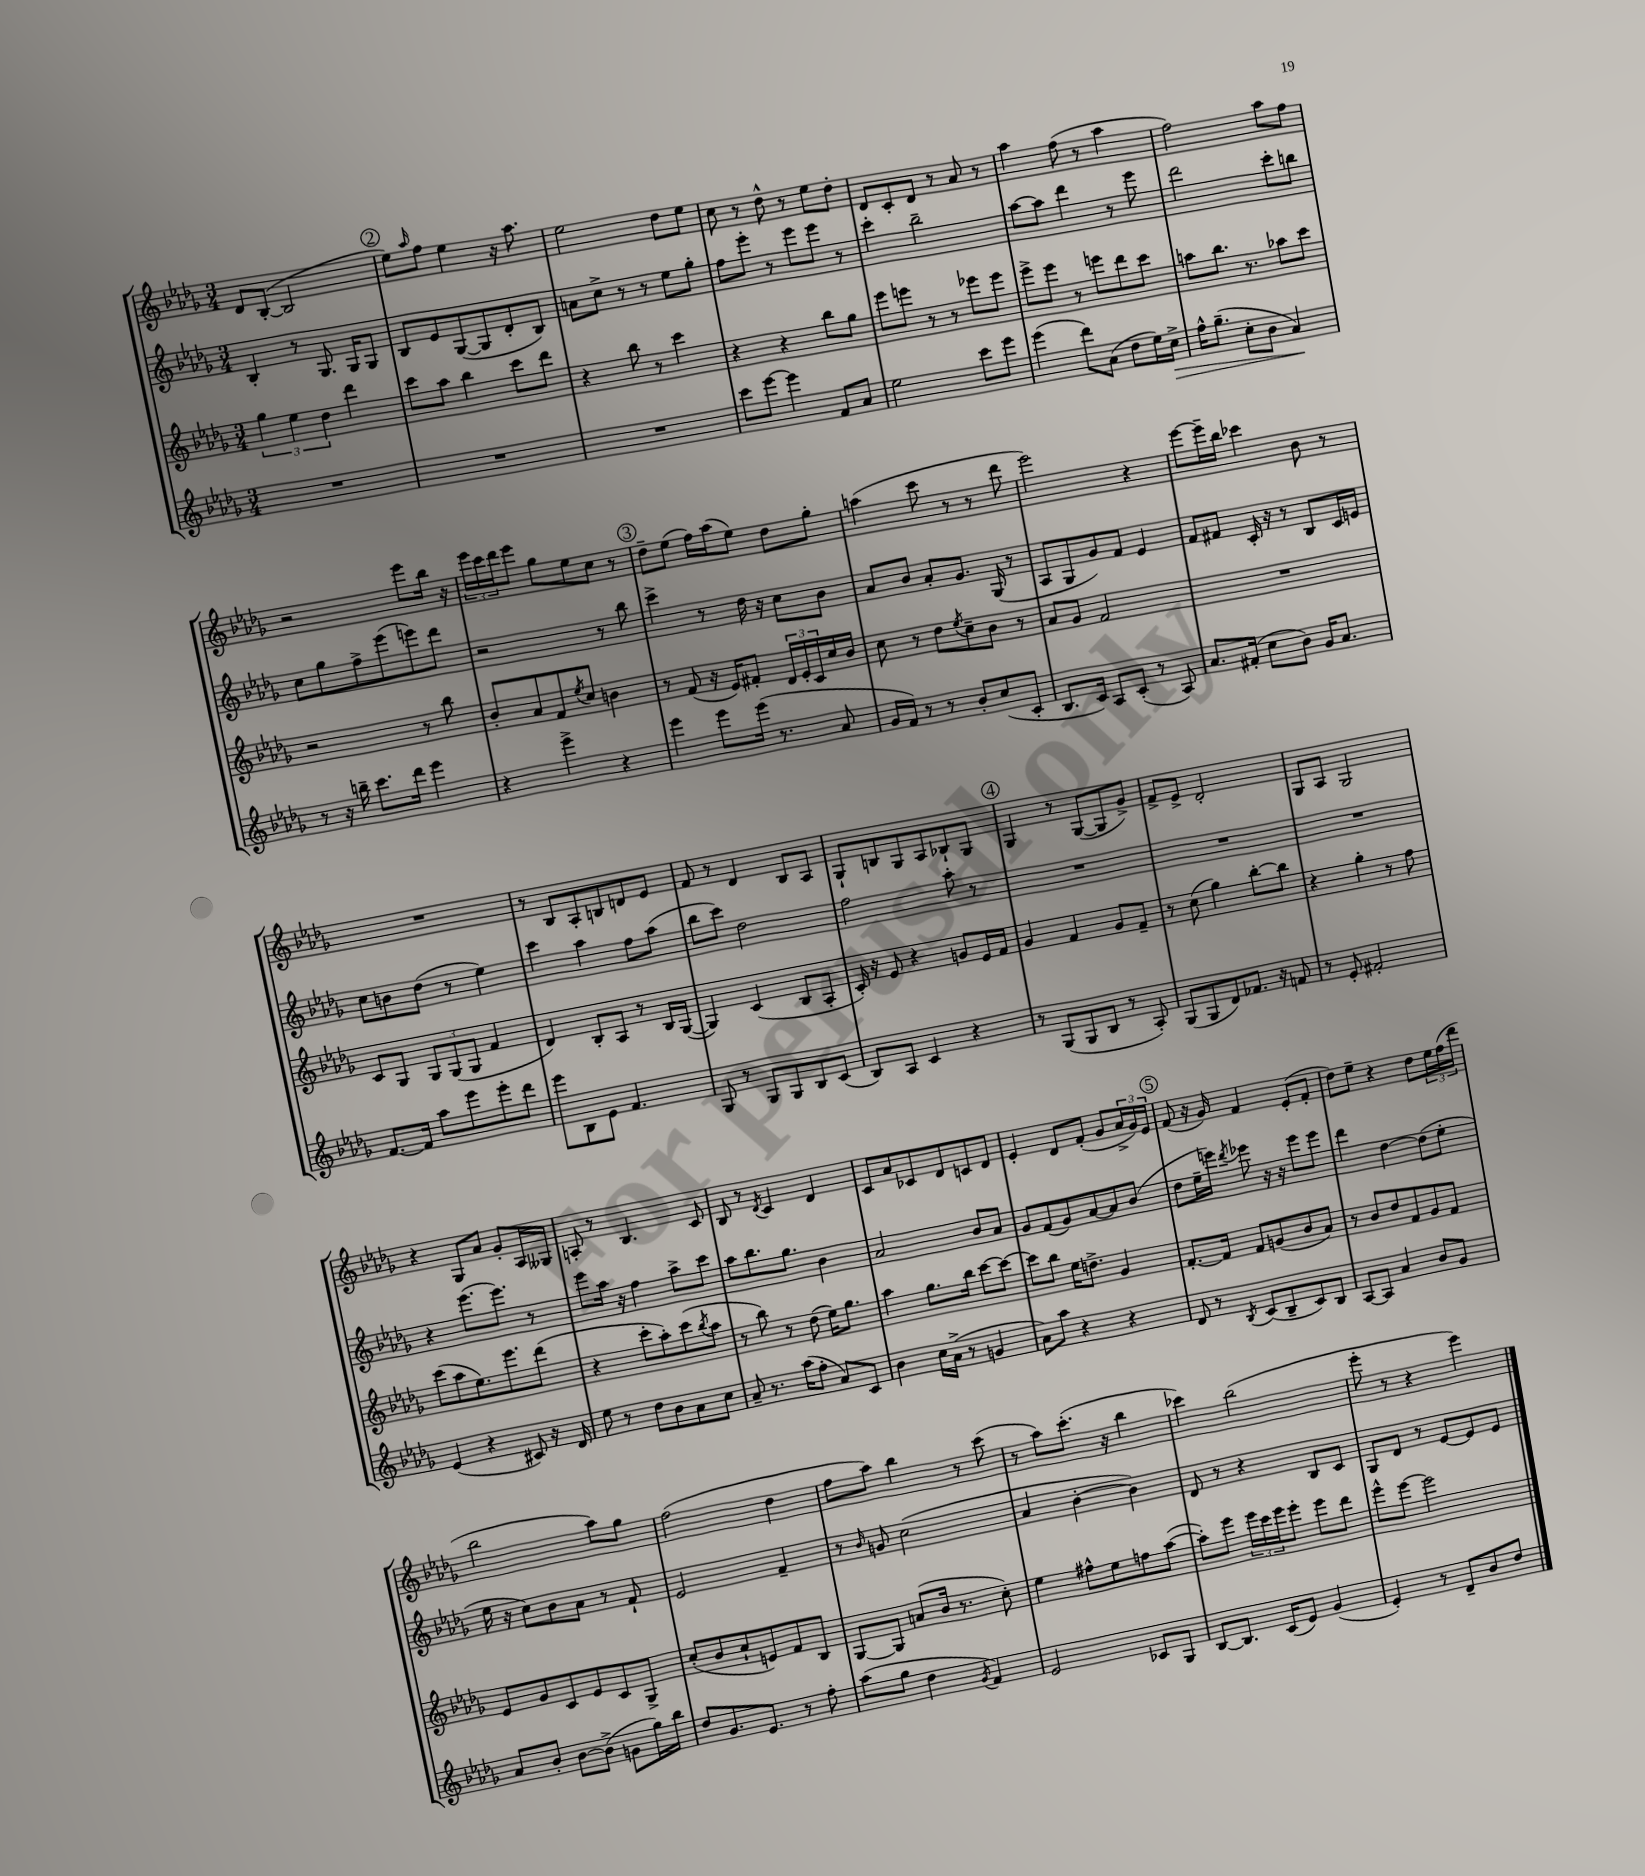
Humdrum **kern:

**kern	**dynam	**kern	**kern	**kern
*part4	*part4	*part3	*part2	*part1
*staff4	*staff4	*staff3	*staff2	*staff1
*clefG2	*	*clefG2	*clefG2	*clefG2
*k[b-e-a-d-g-]	*	*k[b-e-a-d-g-]	*k[b-e-a-d-g-]	*k[b-e-a-d-g-]
*M3/4	*	*M3/4	*M3/4	*M3/4
=11	=11	=11	=11	=11
2.r	.	6gg-\	4B-'/	8d-/L
.	.	.	.	([8B-'/J
.	.	6ee-\	.	.
.	.	.	8r	2B-/]
.	.	6dd-\	.	.
.	.	.	8.G-/	.
.	.	4ddd-\	.	.
.	.	.	16G-/KL	.
.	.	.	8G-/J	.
!!LO:REH:place=s1:t=2
=12	=12	=12	=12	=12
2.r	.	8ccc\L	8B-/L	8ee-\L)
.	.	.	.	16qqaa-/
.	.	8aa-\J	8e-/	8ff\J
.	.	4bb-\	([8G-/	4ee-\
.	.	.	8G-/]	.
.	.	8ccc\L	8d-'/	16r
.	.	.	.	8.aa-\
.	.	8ddd-\J	8B-/J)	.
=13	=13	=13	=13	=13
2.r	.	4r	8an\L	2ee-\
.	.	.	8cc^\J	.
.	.	8bb-\	8r	.
.	.	8r	8r	.
.	.	4ccc\	8ee-\L	8dd-\L
.	.	.	8gg-'\J	8ee-\J
=14	=14	=14	=14	=14
8ccc\L	.	4r	8ff\L	8cc\
[8eee-\J	.	.	8eee-'\J	8r
4eee-\]	.	4r	8r	8dd-^^\
.	.	.	8eee-\L	8r
8f/L	.	8bb-\L	8eee-\J	8ee-\L
8a-/J	.	8gg-\J	8r	8dd-'\J
=15	=15	=15	=15	=15
2ee-\	.	8eee-\L	4ccc'\	8d-/L
.	.	8eeen\J	.	8c'/
.	.	8r	2bb-~\	8d-/J
.	.	8r	.	8r
8ccc\L	.	8eee-X\L	.	8a-/
8eee-\J	.	8eee-\J	.	8r
=16	=16	=16	=16	=16
(4eee-\	.	8eee-^\L	[8aa-\L	4aa-\
.	.	8eee-\J	8aa-\J]	.
8ddd-\L)	.	8r	4ddd-\	(8ff\
(8a-\J	.	8eeen\L	.	8r
8dd-\L	.	8ddd-\	8r	4aa-\
16ee-\L)	.	8ccc\J	8eee-\	.
!	!LO:HP:b	!	!	!
16cc^\JJ	>	.	.	.
=17	=17	=17	=17	=17
16ff^^\KL	.	8aan\L	2ddd-\	2ff\)
(8.gg-~\J	.	.	.	.
.	.	8.bb-\J	.	.
8cc'\L	.	.	.	.
.	.	8.r	.	.
8b-\J	.	.	.	.
4a-/)	.	8aa-X\L	8ccc'\L	8aa-\L
.	.	8ccc\J	8bbn\J	8ff\J
.	]	.	.	.
!!LO:LB:g=z
=18	=18	=18	=18	=18
8r	.	2r	8cc\L	2r
16r	.	.	8gg-\	.
16bbn~\	.	.	.	.
8.ccc\L	.	.	8ff^\	.
.	.	.	(8eee-\	.
16ddd-\Jk	.	.	.	.
4eee-\	.	8r	8eeen\)	8eee-\L
.	.	8bb-\	8ddd-\J	16bb-\Jk
.	.	.	.	16r
=19	=19	=19	=19	=19
4r	.	8b-'/L	2r	24eee-\LL
.	.	.	.	24ccc\
.	.	.	.	24ddd-\J
.	.	8a-/	.	8eee-\J
4eee-^\	.	8f/	.	8gg-\L
.	.	8qee-/	.	.
.	.	8cc/J	.	8ee-\
4r	.	4bn\	8r	8cc\J
.	.	.	8bb-\	8r
!!LO:REH:place=s1:t=3
=20	=20	=20	=20	=20
4eee-\	.	8r	4ccc^\	8dd-~\L
.	.	(8f/	.	(8ee-\J
8eee-\L	.	16r	8r	16ff\LL)
.	.	16e-/KL)	.	(16aa-\J
(16eee-\Jk	.	8f#X'/J	16dd-\	8ee-\J)
8.r	.	.	16r	.
.	.	24d-/LL	8cc\L	8dd-\L
.	.	24e-'/	.	.
.	.	24c/	.	.
8a-/	.	16cc/	8b-\J	8gg-'\J
.	.	16b-/JJ	.	.
=21	=21	=21	=21	=21
16g-/LL	.	8cc\	8a-/L	(4aan\
16f/JJ)	.	.	.	.
8r	.	8r	8b-/J	.
8r	.	8dd-\L	8a-'/L	8ccc\
.	.	8qee-/	.	.
8b-'/L	.	8cc~\	8.g-/J	8r
(8cc/	.	8b-\J	.	8r
.	.	.	(16G-/	.
8c'/J	.	8r	8r	8ddd-\
=22	=22	=22	=22	=22
8.B-/L	.	8a-/L	8A-/L	2eee-\)
.	.	8g-/J	8G-/	.
16c/Jk)	.	.	.	.
8A-/L	.	2f/	8g-/)	.
(8c'/J	.	.	8f/J	.
8r	.	.	4e-/	4r
8A-/)	.	.	.	.
=23	=23	=23	=23	=23
8.a-/L	.	2.r	8f/L	[8eee-\L
.	.	.	8f#X/J	16eee-~\L]
(16f#X'/Jk	.	.	.	16bb-\JJ
8cc\L	.	.	16c'/	4ccc-X\
.	.	.	16r	.
8b-\J)	.	.	8r	.
16g-/KL	.	.	8B-/L	8b-\
8.a-/J	.	.	.	.
.	.	.	16c/L	8r
.	.	.	16en/JJ	.
!!LO:LB:g=z
=24	=24	=24	=24	=24
[8.f/L	.	8c/L	8cc\L	2.r
.	.	8G-/J	8bn\	.
16f/Jk]	.	.	.	.
8aa-\L	.	12G-/L	(8dd-\J	.
.	.	(12G-/	.	.
8eee-\	.	.	8r	.
.	.	12G-/J	.	.
8eee-'\	.	4f/	4ee-\)	.
8ddd-\J	.	.	.	.
=25	=25	=25	=25	=25
8eee-\L	.	4d-/)	4ccc\	8r
8B-\	.	.	.	8B-/L
8e-\J	.	8B-'/L	4aa-\	8A-'/
4.f/	.	8A-/J	.	8Bn/
.	.	8r	8ff\L	8dn/
.	.	16B-/LL	(8aa-\J	8e-/J
.	.	([16G-/JJ	.	.
=26	=26	=26	=26	=26
8G-/	.	4G-/])	8bb-\L	8f/
8r	.	.	8ccc\J)	8r
8G-/L	.	(4c/	2dd-\	4d-/
8G-/	.	.	.	.
8B-/	.	8B-/L	.	8B-/L
(8c/J	.	8A-'/J	.	8A-/J
=27	=27	=27	=27	=27
8B-/L)	.	16c'/)	2ff\	8G-`/L
.	.	16r	.	.
8A-/J	.	8e-/	.	8Bn/
4c/	.	4r	.	8G-/
.	.	.	.	8A-/
4r	.	8gn/L	8aa-'\	8B-X`/
.	.	16e-/L	8r	8G-/J
.	.	16f/JJ	.	.
!!LO:REH:place=s1:t=4
=28	=28	=28	=28	=28
8r	.	4g-/	2.r	4G-/
(8G-/L	.	.	.	.
8G-/	.	4f/	.	8r
8B-/J	.	.	.	([8G-/L
8r	.	8g-/L	.	8G-/]
8A-'/)	.	8f~/J	.	8g-^/J)
=29	=29	=29	=29	=29
(8G-/L	.	8r	2.r	8f^/L
8G-/	.	(8cc\	.	8e-^/J
8d-/)	.	4gg-\)	.	2d-'/
8.f-X/J	.	.	.	.
.	.	[8bb-'\L	.	.
16r	.	.	.	.
8fn/	.	8bb-\J]	.	.
=30	=30	=30	=30	=30
8r	.	4r	2.r	8G-/L
8e-'/	.	.	.	8A-/J
2f#X'/	.	4gg-'\	.	2G-/
.	.	8r	.	.
.	.	8ff\	.	.
!!LO:LB:g=z
=31	=31	=31	=31	=31
(4e-/	.	(8ccc\L	4r	4r
.	.	8aa-\	.	.
4r	.	8.ee-\)	(8.eee-\L	8G-/L
.	.	.	.	8a-/J
.	.	8.eee-\	8.eee-\J)	.
8c#X/)	.	.	.	8g-'/L
16r	.	(8ddd-\J	8r	16A-/L
16d-/	.	.	.	16G--X/JJ
=32	=32	=32	=32	=32
8ee-\	.	4r	8eee-\L	8An'/
8r	.	.	16aa-\Jk	8r
.	.	.	16r	.
8dd-\L	.	8ccc'\L	4ff\	4.B-/
8b-\	.	8aa-'\)	.	.
8a-\	.	(8ccc\	8aa-^\L	.
.	.	8qbb-/	.	.
8cc\J	.	8aa-\J	8ccc\J	8c/
=33	=33	=33	=33	=33
8a-~/	.	8r	8aa-\L	8B-/
8.r	.	8bb-\)	8.bb-\	8r
.	.	.	.	8qd-/
.	.	8r	.	4c/
(16aa-\KL	.	.	8.gg-\J	.
8ff'\J	.	(8dd-\	.	.
8a-/L)	.	16ee-\KL)	4b-\	4d-/
.	.	8.gg-\J	.	.
8c/J	.	.	.	.
=34	=34	=34	=34	=34
4b-\	.	4aa-\	2a-/	8c/L
.	.	.	.	8a-/
16cc\LL	.	8.gg-\L	.	8c-X/
(16a-^\JJ	.	.	.	.
8r	.	.	.	8d-/
.	.	16bb-\Jk	.	.
4gn/	.	[8ccc\L	8b-/L	8cn/
.	.	8ccc\J_	8a-/J	8d-/J
=35	=35	=35	=35	=35
8a-\L)	.	8ccc\L]	8g-/L	4e-'/
8aa-\J	.	8bb-\J	(8f/	.
4r	.	16ee-\KL	8g-/)	8d-/L
.	.	8.ddn^\J	.	.
.	.	.	[8a-/	(8f'/J
4r	.	4g-/	8a-/]	8g-/L
.	.	.	(8b-/J	24a-^/L
.	.	.	.	24g-/)
.	.	.	.	24e-/JJ
!!LO:REH:place=s1:t=5
=36	=36	=36	=36	=36
8d-/	.	[8.f'/L	8dd-\L	(8f/
8r	.	.	16ee-~\L	16r
.	.	16f/Jk]	16eeen\JJ)	16g-/)
8qB-/	.	.	8qddd-/	.
(8c/L	.	8f/L	8eee-X\	4f/
8B-~/	.	(8gn/	16r	.
.	.	.	16r	.
8c/)	.	8b-/	8eee-\L	(8e-'/L
8B-/J	.	8a-/J)	8eee-\J	8f'/J
=37	=37	=37	=37	=37
[8A-/L	.	8r	4ddd-\	8dd-\L)
8A-/J]	.	8b-/L	.	8ee-~\J
4a-/	.	8dd-/	[4dd-\	4r
.	.	8f/	.	.
8b-/L	.	8g-/	(8dd-\L]	8dd-\L
8g-/J	.	8f/J	8ee-'\J	24ee-\L
.	.	.	.	(24ff\
.	.	.	.	24ddd-\JJ
!!LO:LB:g=z
=38	=38	=38	=38	=38
8a-/L	.	8e-/L	16ee-\	2bb-\
.	.	.	16r	.
8b-'/J	.	8g-/	8cc\L)	.
[8b-\L	.	8c/	8b-\	.
(8b-^\J]	.	8e-/	8a-\J	.
8gn\L	.	8c/	8r	8aa-\L)
16gg-\L)	.	8G-^/J	8f`/	8gg-\J
16bb-\JJ	.	.	.	.
=39	=39	=39	=39	=39
8dd-/L	.	(8cc'/L	2e-/	(2ff\
8.g-/	.	8b-/	.	.
.	.	8cc`/	.	.
8.e-/J	.	.	.	.
.	.	8en/)	.	.
8r	.	8f/	4f~/	4dd-\
8ff'\	.	8B-/J	.	.
=40	=40	=40	=40	=40
(8aa-\L	.	[8G-/L	8r	8ff\L
.	.	.	16qqb-/	.
8gg-\J	.	8G-/J]	8gn/	8aa-\J)
4dd-\	.	(8an/L	(2cc\	4bb-\
.	.	16b-/Jk	.	.
.	.	8.r	.	.
8qg-/	.	.	.	.
4f/)	.	.	.	8r
.	.	8cc'\)	.	(8ccc\
=41	=41	=41	=41	=41
2e-/	.	4ee-\	4a-/	8r
.	.	.	.	8aa-\L)
.	.	8ff#X^^\L	[4b-'\	(8.ccc'\J
.	.	8ee-\	.	.
.	.	.	.	16r
8c-X/L	.	8ffn\	4b-\])	4bb-\
8G-/J	.	([8aa-\J	.	.
=42	=42	=42	=42	=42
[8B-/L	.	8aa-'\L])	8d-/	4ccc-X\)
8.B-/J]	.	8eee-\J	8r	.
.	.	24eee-\LL	4r	(2bb-\
.	.	24ccc\	.	.
(16c/KL	.	.	.	.
.	.	24eee-\J	.	.
8e-/J)	.	8eee-'\J	.	.
(4g-/	.	8eee-\L	8B-/L	.
.	.	8ddd-\J	8c/J	.
=43	=43	=43	=43	=43
4e-'/)	.	8eee-^^\L	8G-/L	8eee-'\
.	.	[8eee-\J	8d-/J	8r
8r	.	2eee-\]	8r	4r
8d-~/L	.	.	[8e-/L	.
8b-/	.	.	8e-/]	4eee-\)
8dd-/J	.	.	8e-/J	.
==	==	==	==	==
*-	*-	*-	*-	*-
